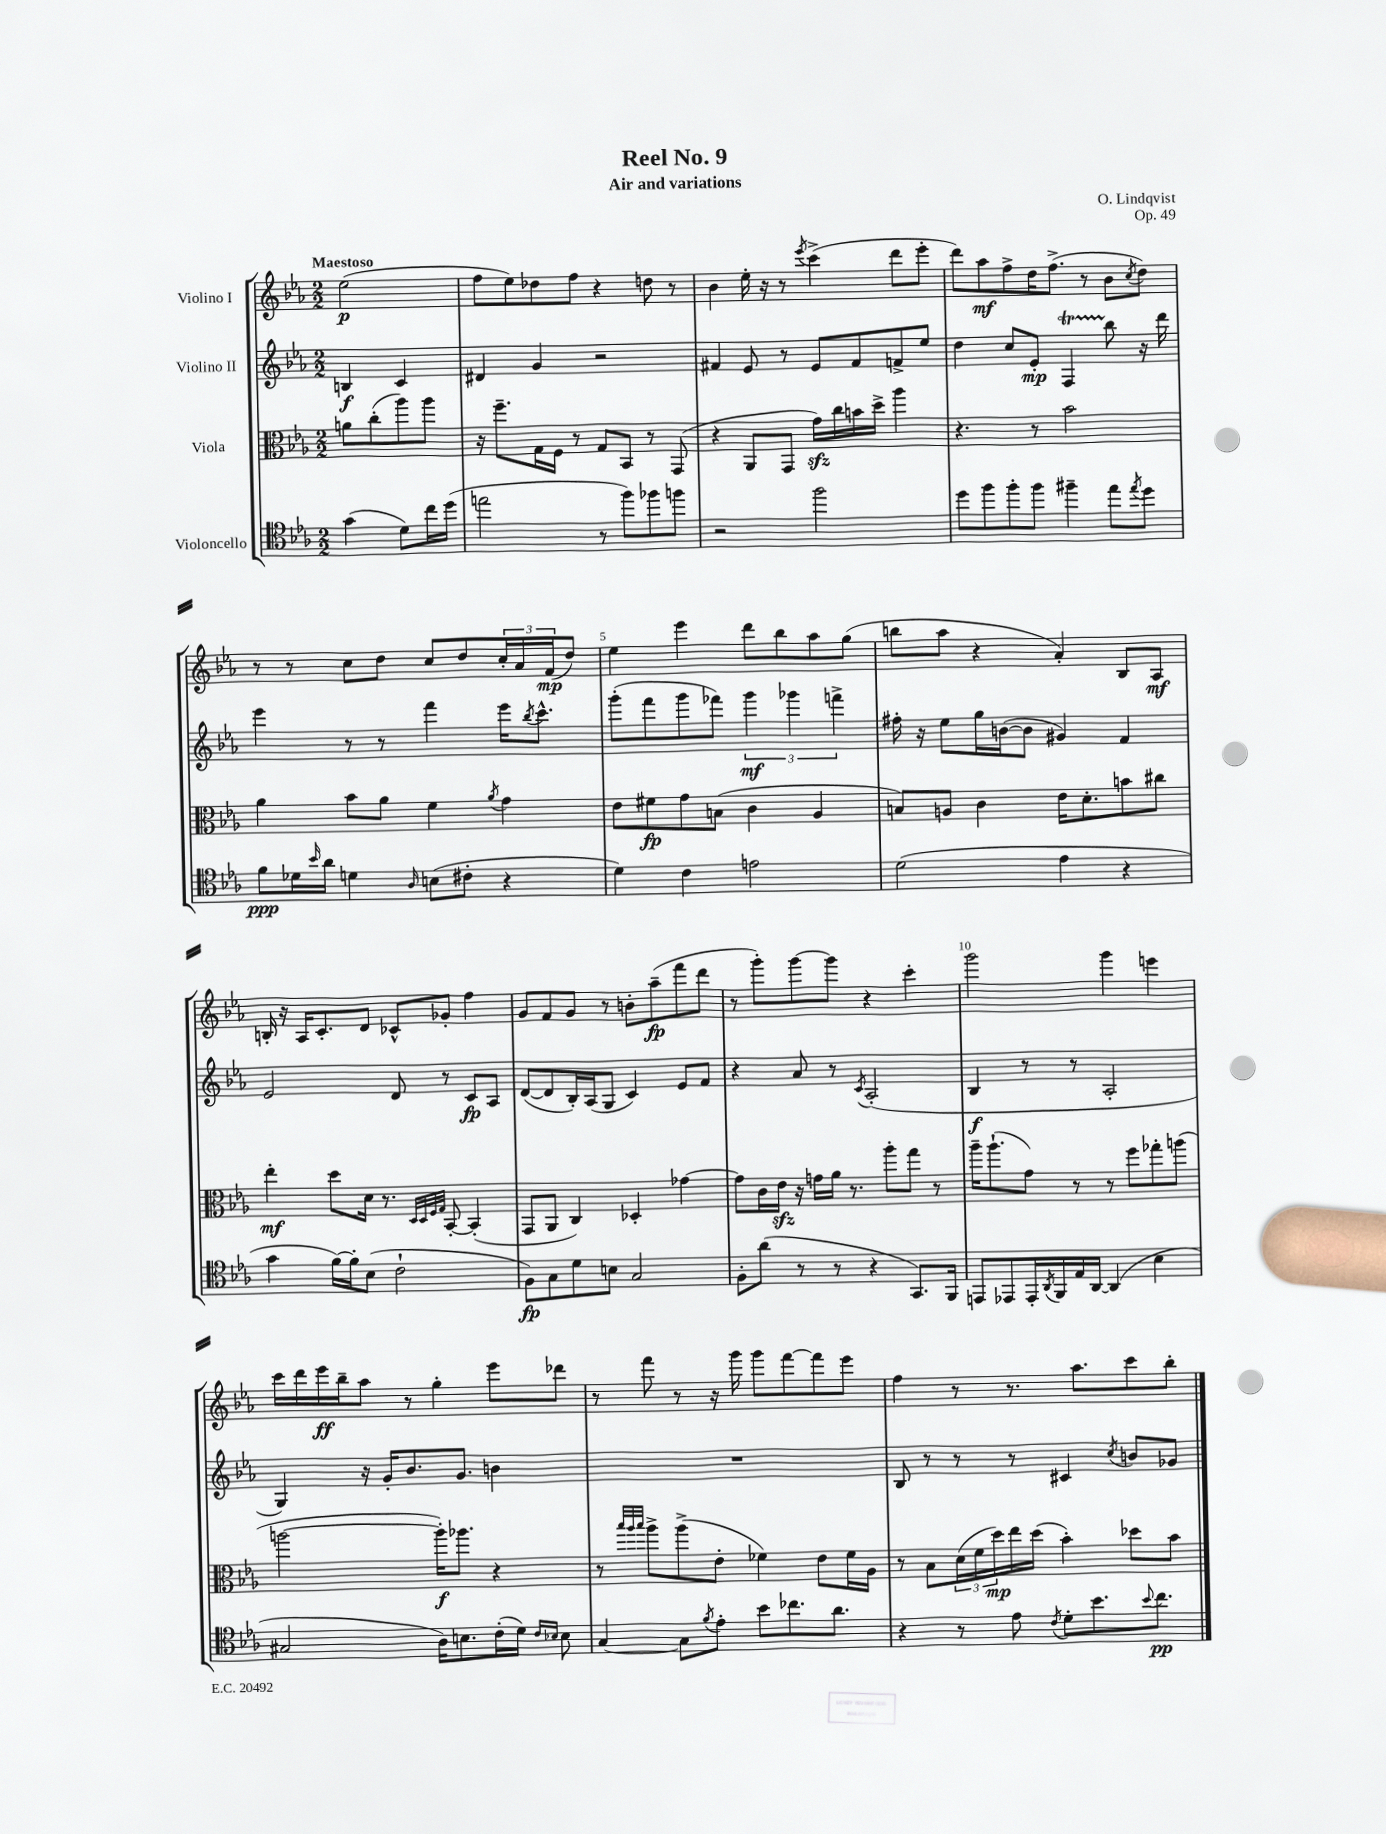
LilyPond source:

\header { title = "Reel No. 9" composer = "O. Lindqvist" subtitle = "Air and variations" opus = "Op. 49" }
<<
\new StaffGroup <<
\new Staff = "s0" \with { instrumentName = "Violino I" } {
    \clef treble \key ees \major \numericTimeSignature \time 2/2 \partial 2 \tempo "Maestoso"
    ees''2\p( |
    f''8 ees''8) des''8 f''8 r4 d''8 r8 |
    bes'4 ees''16-. r16 r8 \acciaccatura { ees'''8 } c'''4->( d'''8 ees'''8-. |
    d'''8) aes''8\mf f''8-> d''16 f''8.->( r8 bes'8 \acciaccatura { c''8 } d''8) |
    r8 r8 c''8 d''8 c''8 d''8 \tuplet 3/2 { c''16-. aes'16 f'16\mp( } d''8) |
    ees''4 ees'''4 d'''8 bes''8 aes''8 g''8( |
    b''8 aes''8 r4 aes'4-.) bes8 aes8\mf |
    b16-. r16 aes16 c'8.-. d'8 ces'8-^ ges'8-. f''4 |
    g'8 f'8 g'8 r8 b'8-. aes''8--\fp( f'''8 d'''8 |
    r8 g'''8-.) g'''8~ g'''8 r4 c'''4-. |
    g'''2 g'''4 e'''4 |
    c'''16 d'''16 ees'''16\ff bes''16-- aes''8 r8 g''4-. ees'''8 des'''8 |
    r8 f'''8 r8 r16 g'''16 g'''8 f'''8~ f'''8 ees'''8 |
    f''4 r8 r8. aes''8. c'''8 bes''8-. \bar "|." |
}
\new Staff = "s1" \with { instrumentName = "Violino II" } {
    \clef treble \key ees \major \numericTimeSignature \time 2/2 \partial 2
    b4\f c'4 |
    dis'4 g'4 r2 |
    fis'4 ees'8 r8 ees'8 fis'8 f'8-> ees''8 |
    d''4 c''8 ees'8-.\mp f4\startTrillSpan bes''8\stopTrillSpan r16 d'''16 |
    ees'''4 r8 r8 f'''4 ees'''16 \acciaccatura { bes''8 } c'''8.-^ |
    g'''8-.( f'''8 g'''8 fes'''8) \tuplet 3/2 { g'''4\mf ges'''4 f'''4-> } |
    fis''16-. r16 ees''8 g''16 b'16~( b'8 gis'4) f'4 |
    ees'2 d'8 r8 c'8\fp aes8 |
    d'8~( d'8 bes16-.) aes16( g8 c'4) ees'8 f'8 |
    r4 aes'8 r8 \acciaccatura { c'8 } aes2-.( |
    bes4\f r8 r8 aes2-. |
    g4) r16 g'16-. bes'8. g'8. b'4 |
    R1 |
    bes8 r8 r8 r8 cis'4 \acciaccatura { c''8 } b'8 ges'8 \bar "|." |
}
\new Staff = "s2" \with { instrumentName = "Viola" } {
    \clef alto \key ees \major \numericTimeSignature \time 2/2 \partial 2
    a'8 c''8-.( aes''8) aes''8 |
    r16 f''8.-- g16 f16 r8 g8 bes,8 r8 g,8( |
    r4 aes,8 g,8 g'16\sfz) c''16 b'16 d''16-> aes''4 |
    r4. r8 bes'2 |
    aes'4 bes'8 aes'8 f'4 \acciaccatura { aes'8 } g'4 |
    ees'8 fis'8\fp g'8 b8( c'4 aes4 |
    b8) a8 c'4 ees'16 d'8.-. b'8 cis''8 |
    ees''4-.\mf d''8 d'16 r8. \grace { d32 d32 f32 g32 } bes,8~-. bes,4-.( |
    g,8 aes,8 c4) des4-. ges'4~ |
    ges'8 c'16 ees'16\sfz r16 g'16 aes'16 r8. aes''8-. g''8 r8 |
    aes''16-- aes''8.-!( g'8) r8 r8 f''8 ges''8-. a''8( |
    a''2~ a''16-.\f) aes''8. r4 |
    r8 \grace { bes''32 aes''32 bes''32 } aes''8-> aes''8->( ees'8-. fes'4) ees'8 fes'16 aes16 |
    r8 bes8 \tuplet 3/2 { d'16( f'16 d''16\mp) } ees''16 d''16( bes'4-.) des''8 bes'8 \bar "|." |
}
\new Staff = "s3" \with { instrumentName = "Violoncello" } {
    \clef tenor \key ees \major \numericTimeSignature \time 2/2 \partial 2
    g'4( d'8) c''16 d''16( |
    e''2 r8 f''8) fes''8 f''8 |
    r2 f''2 |
    d''8 f''8 f''8-. f''8 fis''4-- ees''8 \acciaccatura { ees''8 } d''8 |
    f'8\ppp des'16 \grace { bes'16 } aes'16 d'4 \grace { aes16 } b8( cis'8-. r4 |
    d'4) c'4 e'2 |
    d'2( ees'4 r4 |
    g'4 f'16~) f'16-. bes8( c'2-! |
    f8\fp) g8 d'8 b8 g2 |
    f8-. aes'8( r8 r8 r4 g,8.) f,16 |
    e,8 ees,8 ees,16-. \acciaccatura { aes,8 } f,16 ees16 aes,16~ aes,4( bes4 |
    gis2 aes16) b8. c'16-.( d'16) \grace { c'16 bes16 } bes8 |
    g4~ g8 \acciaccatura { f'8 } ees'8-. bes'8 ces''8. aes'8. |
    r4 r8 ees'8 \acciaccatura { c'8 } d'8-. bes'8. \appoggiatura { bes'8 } c''8.\pp \bar "|." |
}
>>
>>
\layout { \context { \Score \override BarNumber.break-visibility = ##(#f #t #t) barNumberVisibility = #(every-nth-bar-number-visible 5) } }
